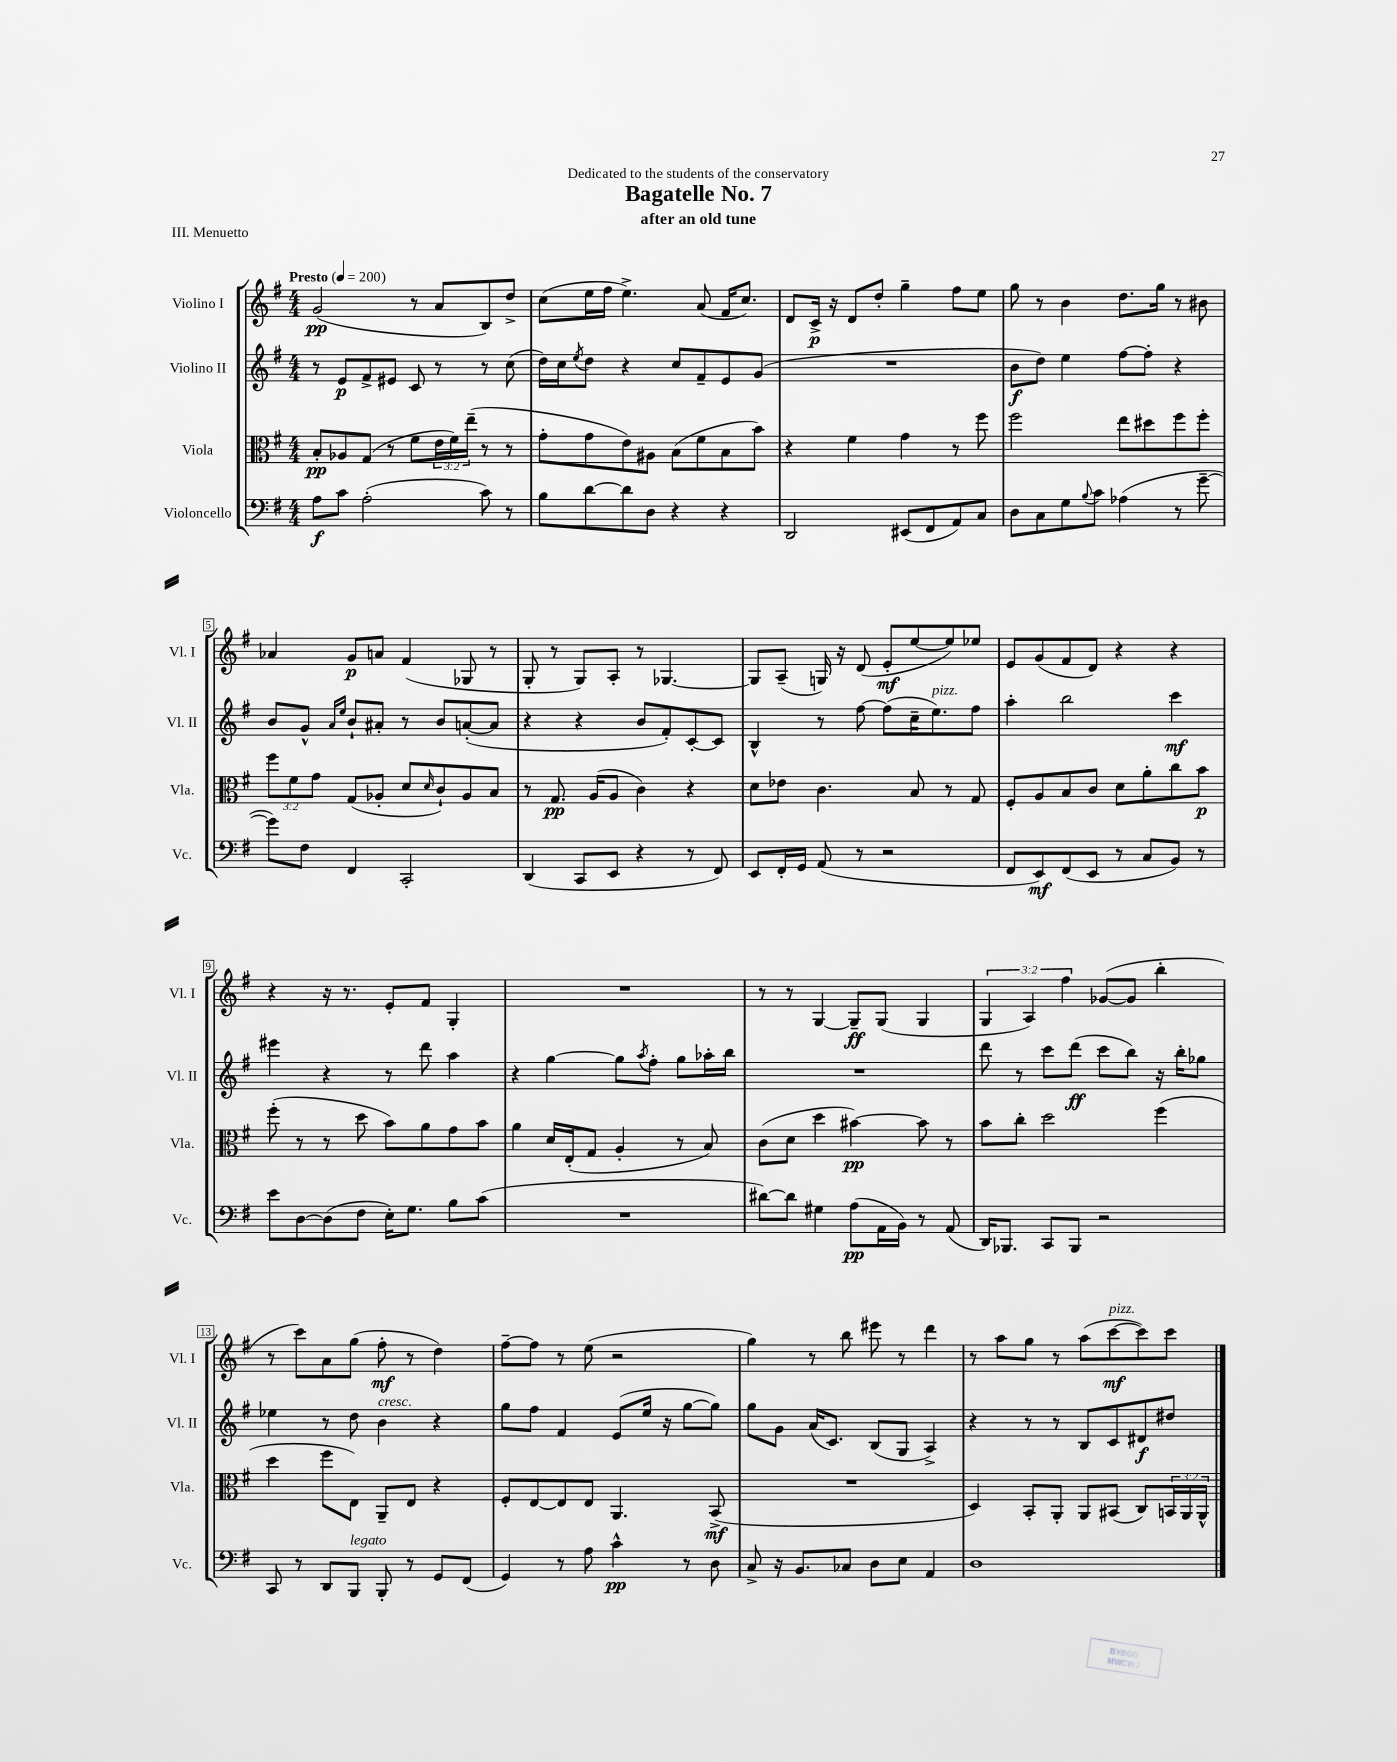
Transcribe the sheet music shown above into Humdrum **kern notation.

**kern	**kern	**kern	**kern
*staff4	*staff3	*staff2	*staff1
*clefF4	*clefC3	*clefG2	*clefG2
*k[f#]	*k[f#]	*k[f#]	*k[f#]
*M4/4	*M4/4	*M4/4	*M4/4
*MM200	*MM200	*MM200	*MM200
8A	8B'	8r	(2g
8c	8A-	8e	.
(2A'	(8G	8f#^	.
.	8r	8e#	.
.	8f#	8c	8r
.	24e	8r	8a
.	24f#)	.	.
.	(24ee~	.	.
8c)	8r	8r	8B)
8r	8r	(8cc	8dd^
=	=	=	=
8B	8g'	16dd)	(8cc
.	.	16cc	.
.	.	8qee	.
[8d	8g	8dd	16ee
.	.	.	16ff#
8d]	8e)	4r	4.ee^)
8D	8A#	.	.
4r	(8B	8cc	.
.	8f#	8f#~	(8a
4r	8B	8e	16f#
.	.	.	8.cc)
.	8b)	(8g	.
=	=	=	=
2DD	4r	1r	8d
.	.	.	16c^
.	.	.	16r
.	4f#	.	8d
.	.	.	8dd'
(8EE#	4g	.	4gg~
8FF#	.	.	.
8AA)	8r	.	8ff#
8C	8ff#	.	8ee
=	=	=	=
8D	2ff#	8b	8gg
8C	.	8dd)	8r
8G	.	4ee	4b
8qqB	.	.	.
8c	.	.	.
(4A-	8ee	[8ff#	8.dd
.	8dd#	8ff#']	.
.	.	.	16gg
8r	8ff#	4r	8r
[8g~	8ff#'	.	8b#
=	=	=	=
8g])	12ff#	8b	4a-
.	12f#	.	.
8F#	.	8g^^	.
.	12g	.	.
.	.	16qqa	.
.	.	16qqee	.
4FF#	(8G	8b`	8g
.	8A-'	8a#'	8a
2CC'	8d	8r	(4f#
.	16qqd	.	.
.	8c`)	8b	.
.	8A-	([8a'	8G-
.	8B	8a]	8r
=	=	=	=
(4DD	8r	4r	8G'
.	8.G	.	8r
8CC	.	4r	8G)
.	(16A	.	.
8EE	8A	.	8A'
4r	4c)	8b	8r
.	.	8f#')	[4.G-
8r	4r	[8c'	.
8FF#)	.	8c]	.
=	=	=	=
8EE	8d	4B^^	8G-]
16FF#'	8e-	.	(8A~
16GG	.	.	.
(8AA	4.c	8r	16G)
.	.	.	16r
8r	.	[8ff#	(8d
2r	.	(8ff#]	8e'
.	8B	16cc~	[8ee
.	.	8.ee)	.
.	8r	.	8ee])
.	8G	8ff#	8ee-
=	=	=	=
8FF#	8F#'	4aa'	8e
8EE)	8A	.	(8g
(8FF#	8B	2bb	8f#
8EE	8c	.	8d)
8r	8d	.	4r
8C	8a'	.	.
8BB)	8cc	4ccc	4r
8r	8b	.	.
=	=	=	=
8e	(8ff#'	4eee#	4r
[8D	8r	.	.
(8D]	8r	4r	16r
.	.	.	8.r
8F#	8dd	.	.
16E')	8b)	8r	8e'
8.G	.	.	.
.	8a	8ddd	8f#
8B	8g	4aa	4G'
(8c	8b	.	.
=	=	=	=
1r	4a	4r	1r
.	16d	[4gg	.
.	(16E'	.	.
.	8G	.	.
.	4A'	8gg]	.
.	.	8qaa	.
.	.	8ff#'	.
.	8r	8gg	.
.	8B)	16aa-'	.
.	.	16bb	.
=	=	=	=
[8d#)	(8c	1r	8r
8d#]	8d	.	8r
4G#	4dd	.	[4G
(8A	[4b#)	.	8G~]
16AA	.	.	(8G
16BB)	.	.	.
8r	8b#]	.	4G
(8AA	8r	.	.
=	=	=	=
16DD)	8b	8ddd	6G
8.BBB-	.	.	.
.	8cc'	8r	.
.	.	.	6A)
8CC	2dd	8ccc	.
.	.	.	6ff#
8BBB-	.	(8ddd	.
2r	.	8ccc	([8g-
.	.	8bb)	8g-]
.	(4ff#	16r	4bb'
.	.	16bb'	.
.	.	8gg-	.
=	=	=	=
8CC	4dd	4ee-	8r
8r	.	.	8ccc)
8DD	8ff#	8r	8a
8BBB	8E)	8dd	(8gg
8BBB'	8AA~	4b	8ff#'
8r	8E	.	8r
8GG	4r	4r	4dd)
(8FF#	.	.	.
=	=	=	=
4GG)	8F#'	8gg	[8ff#~
.	[8E	8ff#	8ff#]
8r	8E]	4f#	8r
8A	8E	.	(8ee
4c^^	4.AA	(8e	2r
.	.	16ee	.
.	.	16r	.
8r	.	[8gg	.
8D	(8BB^	8gg])	.
=	=	=	=
8C^	1r	8gg	4gg)
16r	.	8g	.
8.BB	.	.	.
.	.	(16a	8r
.	.	8.c)	.
8C-	.	.	8bb
8D	.	(8B	8eee#
8E	.	8G	8r
4AA	.	4A^)	4ddd
=	=	=	=
1D	4D)	4r	8r
.	.	.	8aa
.	8BB'	8r	8gg
.	8AA'	8r	8r
.	8AA	8B	(8aa
.	(8BB#	8c	[8ccc
.	8C)	8d#	8ccc])
.	24BB	8dd#	8ccc
.	24AA	.	.
.	24AA^^	.	.
==	==	==	==
*-	*-	*-	*-
